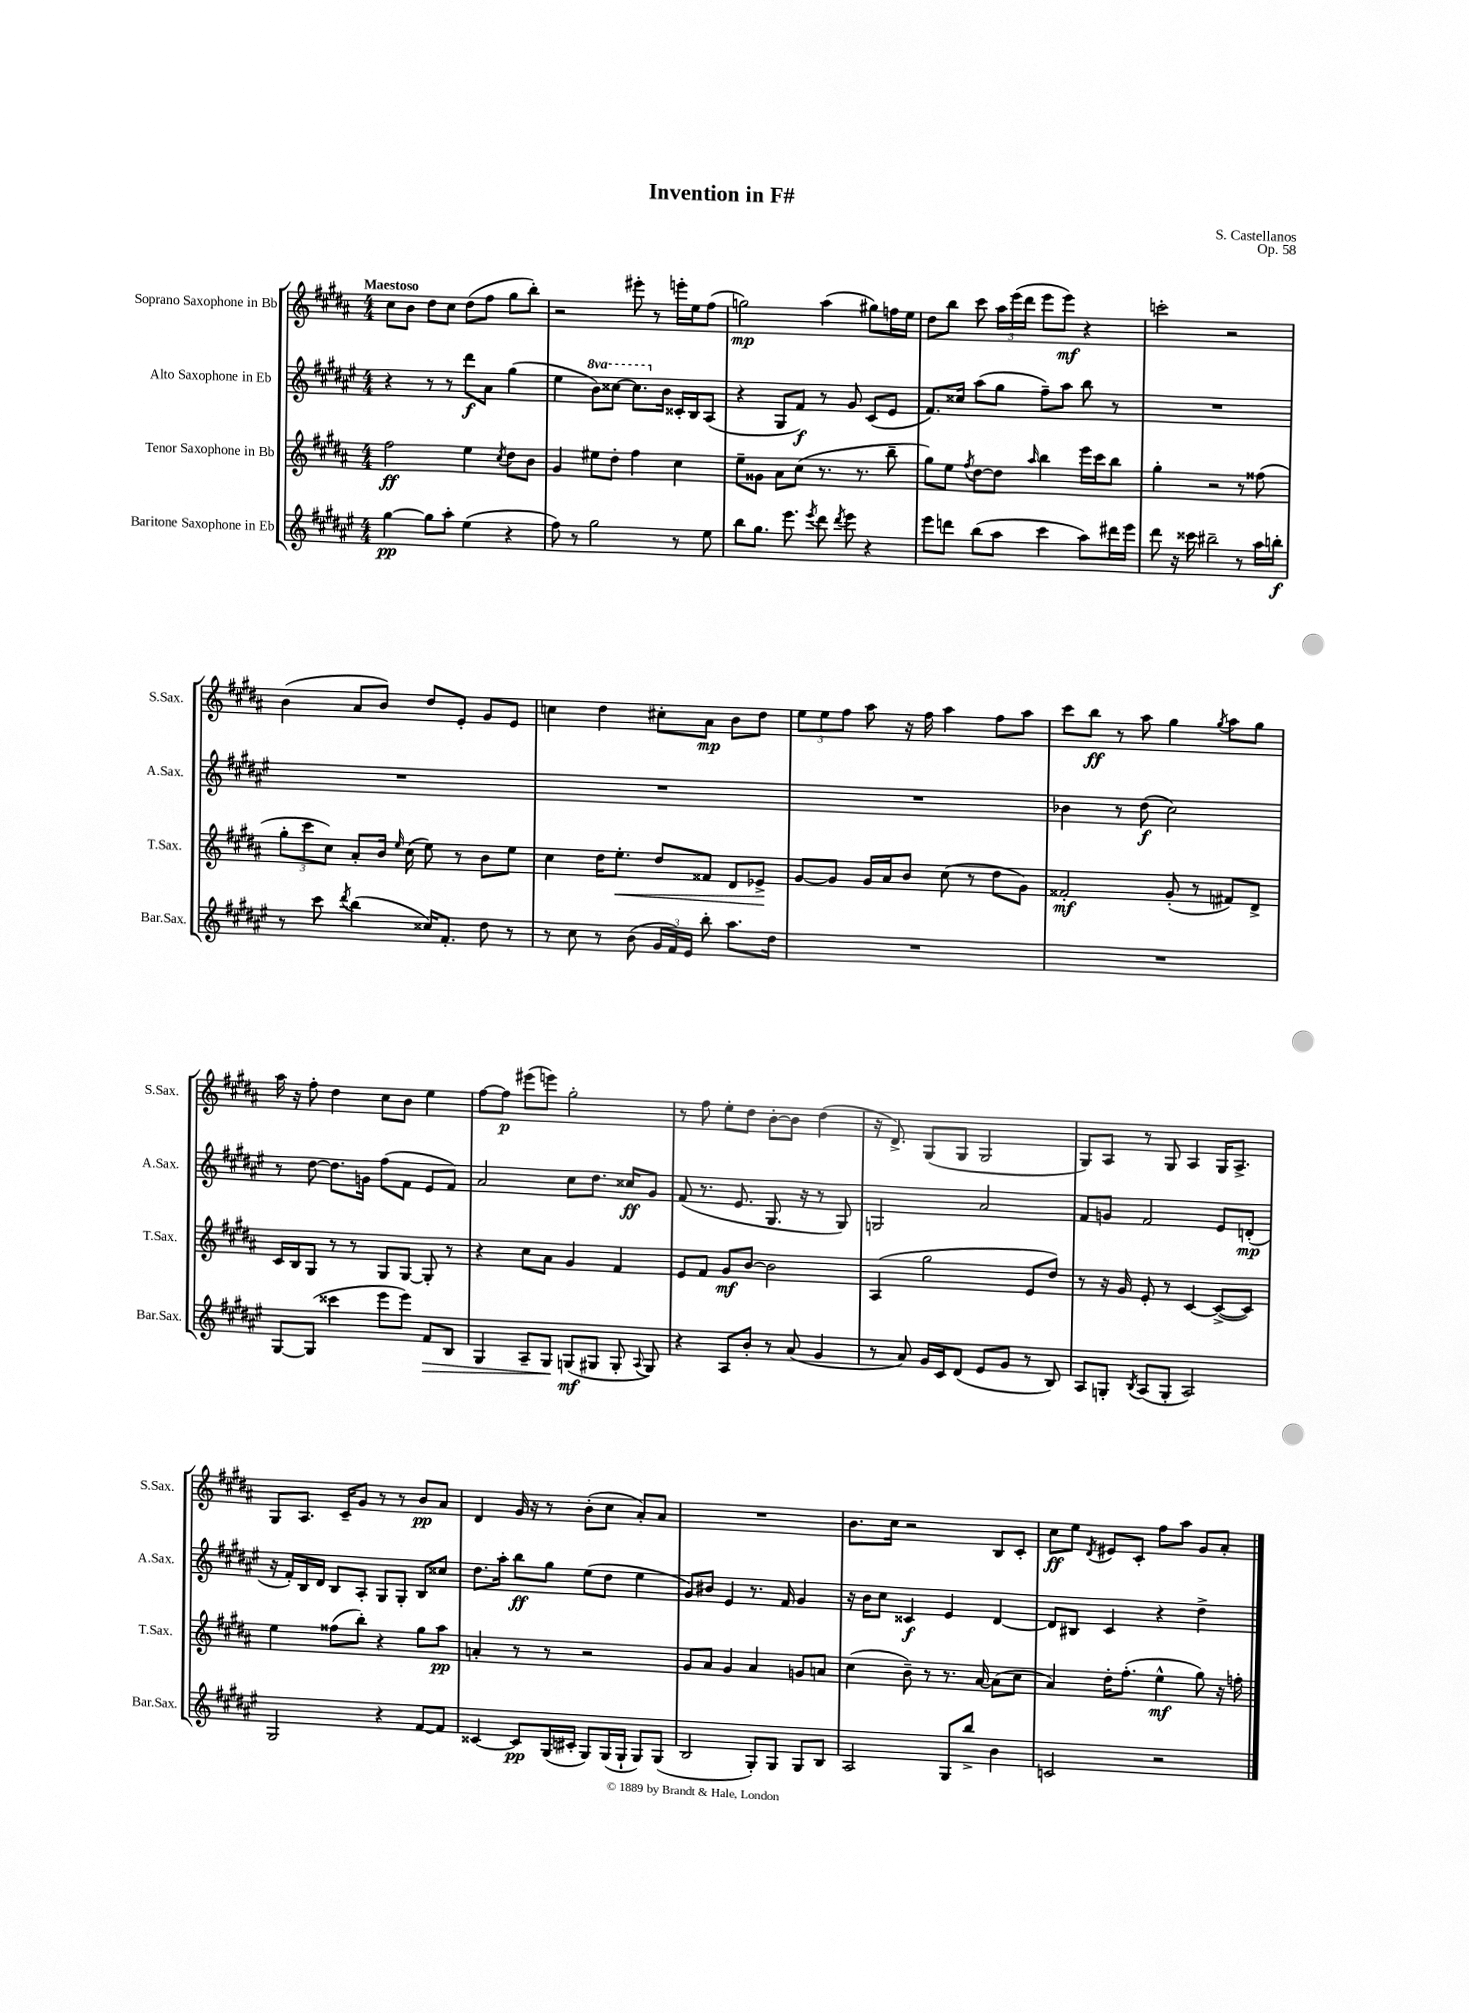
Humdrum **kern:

**kern	**dynam	**kern	**dynam	**kern	**dynam	**kern	**dynam
*part4	*part4	*part3	*part3	*part2	*part2	*part1	*part1
*staff4	*staff4	*staff3	*staff3	*staff2	*staff2	*staff1	*staff1
*I"Baritone Saxophone in Eb	*	*I"Tenor Saxophone in Bb	*	*I"Alto Saxophone in Eb	*	*I"Soprano Saxophone in Bb	*
*I'Bar.Sax.	*	*I'T.Sax.	*	*I'A.Sax.	*	*I'S.Sax.	*
*clefG2	*	*clefG2	*	*clefG2	*	*clefG2	*
*k[f#c#g#d#a#e#]	*	*k[f#c#g#d#a#]	*	*k[f#c#g#d#a#e#]	*	*k[f#c#g#d#a#]	*
*M4/4	*	*M4/4	*	*M4/4	*	*M4/4	*
=1	=1	=1	=1	=1	=1	=1	=1
!	!	!	!	!	!	!LO:TX:a:B:t=Maestoso	!
[4gg#\	pp	2ff#\	ff	4r	.	8cc#\L	.
.	.	.	.	.	.	8b\J	.
8gg#\L]	.	.	.	8r	.	8dd#\L	.
8aa#'\J	.	.	.	8r	.	8cc#\J	.
(4ee#\	.	4ee\	.	8ddd#\L	f	(8dd#\L	.
.	.	.	.	8a#\J	.	8ff#\J	.
.	.	8qcc#/	.	.	.	.	.
4r	.	8dd#\L	.	(4gg#\	.	8gg#\L	.
.	.	8b\J	.	.	.	8bb'\J)	.
=2	=2	=2	=2	=2	=2	=2	=2
8ff#\)	.	4g#/	.	4ee#\	.	2r	.
8r	.	.	.	.	.	.	.
*	*	*	*	*8va	*	*	*
2gg#\	.	8ee#X\L	.	8bb\L)	.	.	.
.	.	8dd#'\J	.	[8ccc##X\J	.	.	.
.	.	4ff#\	.	8.ccc##\L]	.	8eee#X'\	.
.	.	.	.	.	.	8r	.
*	*	*	*	*X8va	*	*	*
.	.	.	.	16b\Jk	.	.	.
8r	.	4cc#\	.	16c##X'/LL	.	16eeen'\LL	.
.	.	.	.	16B/J	.	16ee\J	.
8ee#\	.	.	.	(8A#/J	.	(8ff#\J	.
=3	=3	=3	=3	=3	=3	=3	=3
8bb\L	.	8ee~\L	.	4r	.	2ggn\)	mp
8.gg#\J	.	8g##X\J	.	.	.	.	.
.	.	8a#\L	.	8G#/L	.	.	.
8.eee#\	.	.	.	.	.	.	.
.	.	(8cc#\J	.	8f#/J)	f	.	.
8qeee#/	.	.	.	.	.	.	.
8ddd#\	.	8.r	.	8r	.	(4aa#\	.
8qddd#/	.	.	.	.	.	.	.
8eee#\	.	.	.	8g#/	.	.	.
.	.	8.r	.	.	.	.	.
4r	.	.	.	(8c#/L	.	8gg#X\L)	.
.	.	8bb~\	.	8e#/J	.	16ffn\L	.
.	.	.	.	.	.	16ee\JJ	.
=4	=4	=4	=4	=4	=4	=4	=4
8eee#\L	.	8gg#\L)	.	8.f#/L)	.	8dd#\L	.
8dddn\J	.	8ee\J	.	.	.	8bb\J	.
.	.	.	.	16cc##X/Jk	.	.	.
.	.	8qff#/	.	.	.	.	.
(8bb\L	.	[8dd#\L	.	(8aa#\L	.	8ccc#\	.
8aa#\J	.	8dd#\J]	.	8gg#\J	.	24aa#\LL	.
.	.	.	.	.	.	(24eee\	.
.	.	.	.	.	.	24ddd#\JJ	.
.	.	16qqaa#/	.	.	.	.	.
4ccc#\	.	4bb\	.	8ff#~\L)	.	8eee\L	.
.	.	.	.	8aa#\J	.	8eee\J)	mf
8aa#\L)	.	16eee\LL	.	8bb\	.	4r	.
.	.	16ccc#\J	.	.	.	.	.
16ddd#X\L	.	8bb\J	.	8r	.	.	.
16eee#\JJ	.	.	.	.	.	.	.
=5	=5	=5	=5	=5	=5	=5	=5
8ddd#\	.	4gg#'\	.	1r	.	2cccn'\	.
16r	.	.	.	.	.	.	.
16ccc##X\	.	.	.	.	.	.	.
2bb#X~\	.	2r	.	.	.	.	.
.	.	.	.	.	.	2r	.
8r	.	8r	.	.	.	.	.
16aa#\LL	.	(8ff##X\	.	.	.	.	.
16bbn'\JJ	f	.	.	.	.	.	.
!!LO:LB:g=z
=6	=6	=6	=6	=6	=6	=6	=6
8r	.	12gg#'\L	.	1r	.	(4b\	.
.	.	12ccc#\	.	.	.	.	.
8ccc#\	.	.	.	.	.	.	.
.	.	12cc#\J)	.	.	.	.	.
8qddd#/	.	.	.	.	.	.	.
(4bb\	.	8a#'/L	.	.	.	8a#/L	.
.	.	16b/Jk	.	.	.	8b/J)	.
.	.	16qqee/	.	.	.	.	.
.	.	(16cc#\	.	.	.	.	.
16cc##X/KL)	.	8ee\)	.	.	.	8dd#/L	.
8.f#'/J	.	.	.	.	.	.	.
.	.	8r	.	.	.	8e'/J	.
8dd#\	.	8b\L	.	.	.	8g#/L	.
8r	.	8ee\J	.	.	.	8e/J	.
=7	=7	=7	=7	=7	=7	=7	=7
8r	.	4cc#\	.	1r	.	4ccn\	.
8cc#\	.	.	.	.	.	.	.
8r	.	16dd#\KL	.	.	.	4dd#\	.
!	!	!	!LO:HP:b	!	!	!	!
.	.	8.ee'\J	<	.	.	.	.
(8b\	.	.	.	.	.	.	.
24g#/LL	.	8dd#/L	.	.	.	8cc#X'\L	.
24f#/)	.	.	.	.	.	.	.
24e#/JJ	.	.	.	.	.	.	.
8bb'\	.	8f##X/J	.	.	.	8a#\J	mp
8.aa#\L	.	8d#/L	.	.	.	8b\L	.
.	.	8e-X^/J	.	.	.	8dd#\J	.
16dd#\Jk	.	.	.	.	.	.	.
.	.	.	[	.	.	.	.
=8	=8	=8	=8	=8	=8	=8	=8
1r	.	[8g#/L	.	1r	.	12ee\L	.
.	.	.	.	.	.	12ee\	.
.	.	8g#/J]	.	.	.	.	.
.	.	.	.	.	.	12ff#\J	.
.	.	16g#/LL	.	.	.	8aa#\	.
.	.	16a#/J	.	.	.	.	.
.	.	8b/J	.	.	.	16r	.
.	.	.	.	.	.	16ff#\	.
.	.	(8cc#\	.	.	.	4aa#\	.
.	.	8r	.	.	.	.	.
.	.	8dd#\L	.	.	.	8ff#\L	.
.	.	8g#\J)	.	.	.	8aa#\J	.
=9	=9	=9	=9	=9	=9	=9	=9
1r	.	2f##X'/	mf	4b-X\	.	8ccc#\L	.
.	.	.	.	.	.	8bb\J	ff
.	.	.	.	8r	.	8r	.
.	.	.	.	(8dd#\	f	8aa#\	.
.	.	(8g#'/	.	2cc#\)	.	4gg#\	.
.	.	8r	.	.	.	.	.
.	.	.	.	.	.	8qgg#/	.
.	.	8f#X/L)	.	.	.	8aa#\L	.
.	.	8d#^/J	.	.	.	8gg#\J	.
!!LO:LB:g=z
=10	=10	=10	=10	=10	=10	=10	=10
[8G#/L	.	16c#/LL	.	8r	.	16aa#\	.
.	.	16B/J	.	.	.	16r	.
(8G#/J]	.	8G#/J	.	[8dd#\	.	8ff#'\	.
4ccc##X\	.	8r	.	8.dd#\L]	.	4dd#\	.
.	.	8r	.	.	.	.	.
.	.	.	.	16gn\Jk	.	.	.
8eee#\L	.	8G#/L	.	(8ff#\L	.	8cc#\L	.
8eee#\J)	.	[8G#/J	.	8f#\J	.	8b\J	.
!	!LO:HP:b	!	!	!	!	!	!
8f#/L	>	8G#'/]	.	8e#/L	.	4ee\	.
8B/J	.	8r	.	8f#/J)	.	.	.
=11	=11	=11	=11	=11	=11	=11	=11
4G#/	.	4r	.	2a#/	.	[8ff#\L	.
.	.	.	.	.	.	8ff#\J]	p
8A#~/L	.	8cc#\L	.	.	.	(8eee#X\L	.
8G#/J	.	8a#\J	.	.	.	8eeen\J)	.
(8Gn/L	] mf	4g#/	.	8cc#\L	.	2gg#'\	.
8G#X/J	.	.	.	8.dd#\J	.	.	.
8G#'/	.	4f#/	.	.	.	.	.
.	.	.	.	16cc##X/KL	ff	.	.
8qqA#/	.	.	.	.	.	.	.
8G#/)	.	.	.	8g#/J	.	.	.
=12	=12	=12	=12	=12	=12	=12	=12
4r	.	8e/L	.	(8f#/	.	8r	.
.	.	8f#/J	.	8.r	.	8ff#\	.
8A#/L	.	8g#/L	mf	.	.	8ee'\L	.
.	.	.	.	8.e#/	.	.	.
8b'/J	.	[8b/J	.	.	.	8dd#\J	.
8r	.	2b\]	.	8.G#/	.	[8b'\L	.
(8a#/	.	.	.	.	.	8b\J]	.
.	.	.	.	16r	.	.	.
4g#/	.	.	.	8r	.	(4dd#\	.
.	.	.	.	8G#/)	.	.	.
=13	=13	=13	=13	=13	=13	=13	=13
8r	.	(4A#/	.	2Gn/	.	16r	.
.	.	.	.	.	.	8.d#^/)	.
8a#/)	.	.	.	.	.	.	.
16g#/LL	.	2gg#\	.	.	.	(8G#/L	.
16c#/J	.	.	.	.	.	.	.
(8d#/J	.	.	.	.	.	8G#/J	.
8e#/L	.	.	.	2a#/	.	2G#/	.
8g#/J	.	.	.	.	.	.	.
8r	.	8e/L	.	.	.	.	.
8B/)	.	8dd#/J)	.	.	.	.	.
=14	=14	=14	=14	=14	=14	=14	=14
8A#/L	.	8r	.	8f#/L	.	8G#/L)	.
8Gn'/J	.	16r	.	8gn/J	.	8A#/J	.
.	.	16g#/	.	.	.	.	.
8qB/	.	.	.	.	.	.	.
(8A#/L	.	8e'/	.	2f#/	.	8r	.
8G'/J	.	8r	.	.	.	8G#/	.
2A#/)	.	[4c#/	.	.	.	4A#/	.
.	.	(8c#^/L_	.	8e#/L	.	16G#/KL	.
.	.	.	.	.	.	8.A#^/J	.
.	.	8c#/J])	.	(8dn'/J	mp	.	.
!!LO:LB:g=z
=15	=15	=15	=15	=15	=15	=15	=15
2G#/	.	4ee\	.	16r	.	8G#/L	.
.	.	.	.	16f#'/LL)	.	.	.
.	.	.	.	16B/	.	8.A#/J	.
.	.	.	.	16d#/JJ	.	.	.
.	.	(8ff##X\L	.	8B/L	.	.	.
.	.	.	.	.	.	16c#~/KL	.
.	.	8bb'\J)	.	8A#'/J	.	8g#/J	.
4r	.	4r	.	8G#/L	.	8r	.
.	.	.	.	8G#'/J	.	8r	.
[8f#/L	.	8gg#\L	.	8B/L	.	8b/L	pp
8f#/J]	.	8aa#\J	pp	8cc##X/J	.	8a#/J	.
=16	=16	=16	=16	=16	=16	=16	=16
[4c##X/	.	4an'/	.	8.dd#\L	.	4d#/	.
.	.	.	.	16aa#'\Jk	.	.	.
8c##/L]	pp	8r	.	8bb\L	ff	16g#/	.
.	.	.	.	.	.	16r	.
(16G#/L	.	8r	.	8gg#\J	.	8r	.
16c#X'/JJ	.	.	.	.	.	.	.
8G#/L)	.	2r	.	(8ee#\L	.	(8b'\L	.
(16G#/L	.	.	.	8dd#\J	.	8cc#\J	.
16G#`/JJ	.	.	.	.	.	.	.
8G#/L)	.	.	.	4ee#\	.	8a#'/L)	.
(8G#/J	.	.	.	.	.	8a#/J	.
=17	=17	=17	=17	=17	=17	=17	=17
2B/	.	8g#/L	.	8g#/L)	.	1r	.
.	.	8a#/J	.	8b#X/J	.	.	.
.	.	4g#/	.	4e#/	.	.	.
8G#'/L)	.	4a#/	.	8.r	.	.	.
8G#/J	.	.	.	.	.	.	.
.	.	.	.	16f#/	.	.	.
8G#/L	.	8gn/L	.	4g#/	.	.	.
8B/J	.	8an/J	.	.	.	.	.
=18	=18	=18	=18	=18	=18	=18	=18
2A#/	.	(4cc#\	.	16r	.	8.b\L	.
.	.	.	.	16b\KL	.	.	.
.	.	.	.	8cc#\J	.	.	.
.	.	.	.	.	.	16cc#\Jk	.
.	.	8b~\)	.	4c##X/	f	2r	.
.	.	8r	.	.	.	.	.
8G#/L	.	8.r	.	4e#/	.	.	.
8bb^/J	.	.	.	.	.	.	.
.	.	[16a#/	.	.	.	.	.
4b\	.	(8a#\L]	.	[4d#/	.	8B/L	.
.	.	8cc#\J	.	.	.	8c#'/J	.
=19	=19	=19	=19	=19	=19	=19	=19
2cn/	.	4a#/)	.	8d#/L]	.	8cc#\L	ff
.	.	.	.	8B#X/J	.	8ee\J	.
.	.	.	.	.	.	8qd#/	.
.	.	16dd#'\KL	.	4c#/	.	8e#X/L	.
.	.	(8.ff#'\J	.	.	.	.	.
.	.	.	.	.	.	8c#'/J	.
2r	.	4ee^^\	mf	4r	.	8ff#\L	.
.	.	.	.	.	.	8aa#\J	.
.	.	8gg#\)	.	4dd#^\	.	8g#/L	.
.	.	16r	.	.	.	8a#'/J	.
.	.	16ffn'\	.	.	.	.	.
==	==	==	==	==	==	==	==
*-	*-	*-	*-	*-	*-	*-	*-
